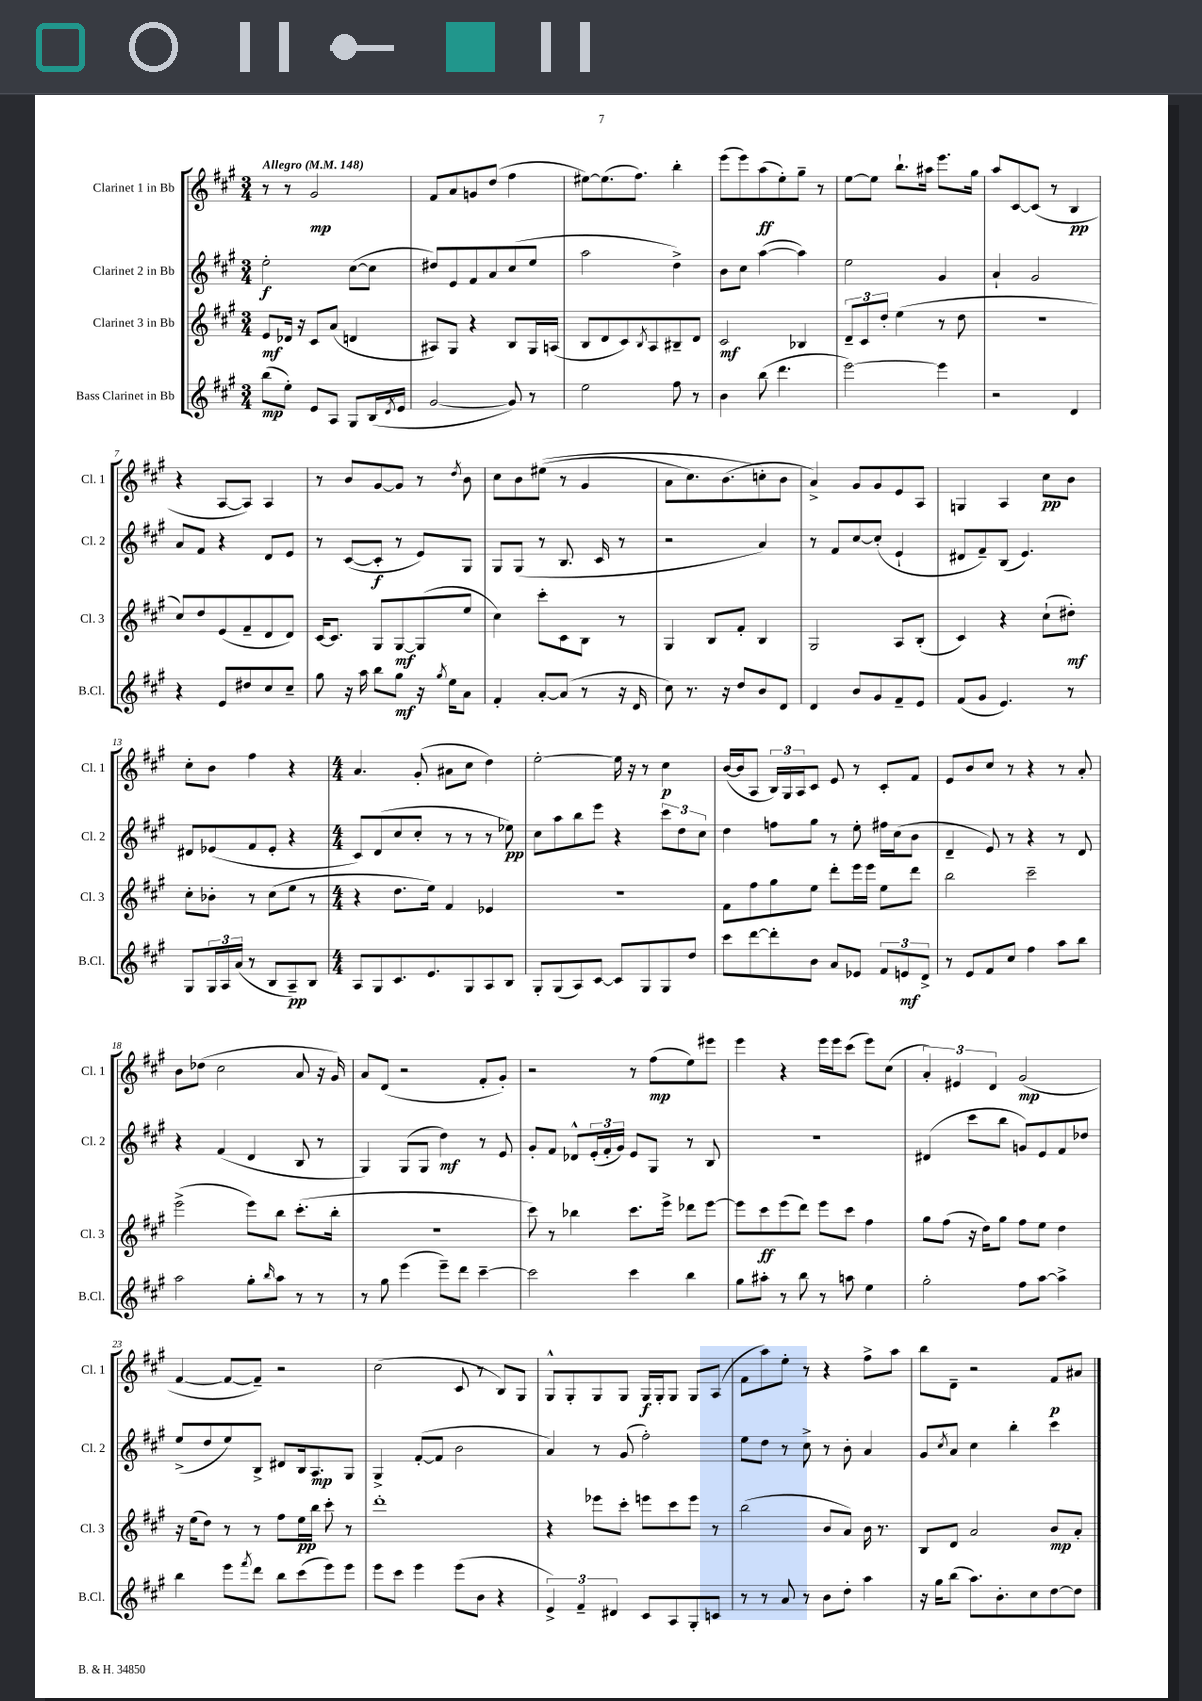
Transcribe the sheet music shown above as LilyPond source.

<<
\new StaffGroup <<
\new Staff = "s0" \with { instrumentName = "Clarinet 1 in Bb" shortInstrumentName = "Cl. 1" } {
    \clef treble \key a \major \numericTimeSignature \time 3/4 \tempo "Allegro" 4 = 148
    r8 r8 gis'2\mp |
    fis'8 a'8 g'8 d''8( fis''4 |
    eis''8~) eis''8.( fis''8.) b''4-. |
    e'''8( e'''8) a''8\ff( e''8-.) gis''8-- r8 |
    e''8~ e''8 b''8.-! ais''16 e'''8. gis''16 |
    a''8 cis'8~ cis'8( r8 b4\pp |
    r4 a8~ a8) a4 |
    r8 b'8 gis'8~ gis'8 r8 \acciaccatura { d''8 } b'8 |
    cis''8 b'8 eis''8(\( r8 gis'4 |
    a'8 cis''8.) b'8.( c''8-.\) b'8 |
    a'4->) gis'8 gis'8 e'8 a8 |
    g4 a4 cis''8\pp b'8 |
    cis''8-. b'8 fis''4 r4 |
    \numericTimeSignature \time 4/4 a'4. gis'8-.( ais'8 cis''8 d''4) |
    e''2~-. e''16 r16 r8 cis''4\p |
    b'16~( b'16 a8 \tuplet 3/2 { b16) gis16 a16 } cis'8 e'8 r8 cis'8-. fis'8 |
    e'8 b'8 cis''8 r8 r4 r8 a'8-. |
    b'8 des''8( cis''2 a'8 r16 gis'16) |
    a'8 d'8( r2 fis'8-. gis'8-.) |
    r2 r8 fis''8\mp( e''8) eis'''8 |
    e'''4 r4 e'''16 e'''16 cis'''8( e'''8) cis''8( |
    \tuplet 3/2 { a'4-.) eis'4 d'4 } gis'2\mp( |
    fis'4~ fis'8~ fis'8--) r2 |
    cis''2( cis'8 r8 b8) gis8 |
    gis8-^ gis8-. gis8 gis8 gis16\f gis16-. gis8 gis8 a8( |
    fis'8 a''8) e''8-. r8 r4 fis''8-> a''8 |
    b''8 d'8-- r2 fis'8\p ais'8 \bar "|." |
}
\new Staff = "s1" \with { instrumentName = "Clarinet 2 in Bb" shortInstrumentName = "Cl. 2" } {
    \clef treble \key a \major \numericTimeSignature \time 3/4
    e''2-.\f cis''8~( cis''8 |
    dis''8) e'8 fis'8 a'8 cis''8( e''8 |
    a''2 d''4->) |
    b'8 cis''8 a''4~( a''4) |
    e''2 gis'4 |
    a'4-! gis'2 |
    a'8 fis'8 r4 d'8 e'8 |
    r8 cis'8~( cis'8-.\f r8 e'8) gis8 |
    gis8 gis8( r8 b8. cis'16 r8 |
    r2 a'4) |
    r8 fis'8 cis''8~ cis''8-.( e'4-! |
    dis'8 fis'8--) b8( e'4.) |
    dis'8 ees'8( fis'8 ees'8-. r4 |
    \numericTimeSignature \time 4/4 cis'8) d'8( cis''8 cis''8-. r8 r8 r8 ees''8\pp) |
    cis''8 a''8 b''8 e'''8 r4 \tuplet 3/2 { cis'''8 d''8 cis''8 } |
    d''4 f''8 gis''8 r8 e''8-. fis''16 cis''16( b'8 |
    d'4-- e'8) r8 r4 r8 d'8 |
    r4 fis'4( d'4 b8 r8 |
    gis4) gis8( gis8 d''4\mf) r8 e'8 |
    gis'8-. fis'8 des'8-^ \tuplet 3/2 { e'16-.( fis'16-. gis'16) } e'8 gis8 r8 b8 |
    r1 |
    dis'4( cis'''8 b''8 g'8) e'8 fis'8 des''8 |
    e''8->( d''8 e''8) b8-> dis'8 b16 a8.\mp gis8 |
    gis4-> fis'8~-.( fis'8 b'2 |
    a'4) r8 gis'8( fis''2-.) |
    e''8 d''8 r8 cis''8-> r8 b'8-. a'4 |
    gis'8 \acciaccatura { cis''8 } a'8 cis''4 b''4-. cis'''4 \bar "|." |
}
\new Staff = "s2" \with { instrumentName = "Clarinet 3 in Bb" shortInstrumentName = "Cl. 3" } {
    \clef treble \key a \major \numericTimeSignature \time 3/4
    e'8\mf des'16 r16 cis'8 a'8( d'4 |
    ais8) gis8 r4 b8 gis16 a16( |
    b8 d'8 cis'8) \acciaccatura { b8 } a8 bis8-- d'8 |
    cis'2\mf bes4 |
    \tuplet 3/2 { d'8-- cis'8 d''8-. } e''4( r8 d''8 |
    R2. |
    cis''8) d''8 e'8( fis'8-- d'8 d'8) |
    cis'16~ cis'8. gis8 gis8~\mf gis8( e''8 |
    cis''4) cis'''8-. cis'8 b8 r8 |
    gis4 b8 fis'8-. b4 |
    gis2 a8 b8-.( |
    cis'4) r4 cis''8-!( dis''8-.\mf) |
    cis''8-. bes'8-. r8 cis''8( e''8 r8 |
    \numericTimeSignature \time 4/4 r4 d''8. e''16) fis'4 ees'4 |
    R1 |
    fis'8 fis''8 gis''8 e''8 d'''8-. e'''16 e'''16 e''8 d'''8 |
    b''2 cis'''2-- |
    e'''2->( e'''8) b''8 cis'''8.-.( b''16-. |
    R1 |
    cis'''8) r8 bes''4 cis'''8. e'''16-> des'''8 e'''8~ |
    e'''8 cis'''8\ff e'''8( d'''8) e'''8 cis'''8 fis''4 |
    gis''8 fis''8( r16 d''16) gis''8 fis''8 e''8 d''4 |
    r16 e''16( d''8) r8 r8 fis''8 e''16\pp b''16 cis'''8-. r8 |
    d'''1-. |
    r4 ees'''8 cis'''8-. e'''8 cis'''8 e'''8 r8 |
    b''2( b'8 a'8) b'16 r8. |
    b8 d'8 a'2 b'8\mp a'8-. \bar "|." |
}
\new Staff = "s3" \with { instrumentName = "Bass Clarinet in Bb" shortInstrumentName = "B.Cl." } {
    \clef treble \key a \major \numericTimeSignature \time 3/4
    b''8\mp( e''8-.) e'8 a8 gis8 b16( \acciaccatura { d'8 } e'16 |
    gis'2~ gis'8) r8 |
    e''2 fis''8 r8 |
    b'4 b''8( d'''4. |
    e'''2~) e'''4 |
    r2 d'4 |
    r4 e'8 dis''8 cis''8 cis''8-- |
    gis''8 r16 a''16 b''8 gis''8\mf r16 \acciaccatura { gis''8 } e''16 a'8 |
    fis'4-. a'8~-. a'8( r8 r16 d'16 |
    cis''8) r8. r16 d''8 b'8 d'8 |
    d'4 b'8 gis'8 fis'8-- e'8 |
    fis'8( gis'8 e'4.) r8 |
    gis8 \tuplet 3/2 { gis16 a16 a'16( } r8 b8 a8--\pp) b8 |
    \numericTimeSignature \time 4/4 a8 gis8 cis'8. e'8. gis8 a8 b8 |
    gis8-. gis8( a8) cis'8~ cis'8 gis8 gis8 d''8 |
    cis'''8 d'''8~ d'''8-. b'8 a'8 ees'8 \tuplet 3/2 { fis'8 e'8\mf d'8-> } |
    r8 e'8 fis'8 cis''8 fis''4 a''8 b''8 |
    a''2 gis''8-. \grace { b''16 } a''8 r8 r8 |
    r8 gis''8 e'''4( e'''8--) d'''8 cis'''4~-- |
    cis'''2 cis'''4 b''4 |
    gis''8 ais''8-. r8 b''8 r8 a''8 e''4 |
    gis''2-. fis''8 a''8~ a''4-> |
    b''4 e'''8 \acciaccatura { fis'''8 } d'''8 b''8 cis'''8( e'''8) e'''8 |
    e'''8 cis'''8 e'''4 e'''8( b'8 r4 |
    \tuplet 3/2 { e'4->) fis'4-- dis'4 } cis'8 a8 gis8-. c'8 |
    r8 r8 a'8 r8 b'8 d''8-. a''4 |
    r16 gis''16 b''8( a''8.) b'8.-. cis''8 d''8~ d''8 \bar "|." |
}
>>
>>
